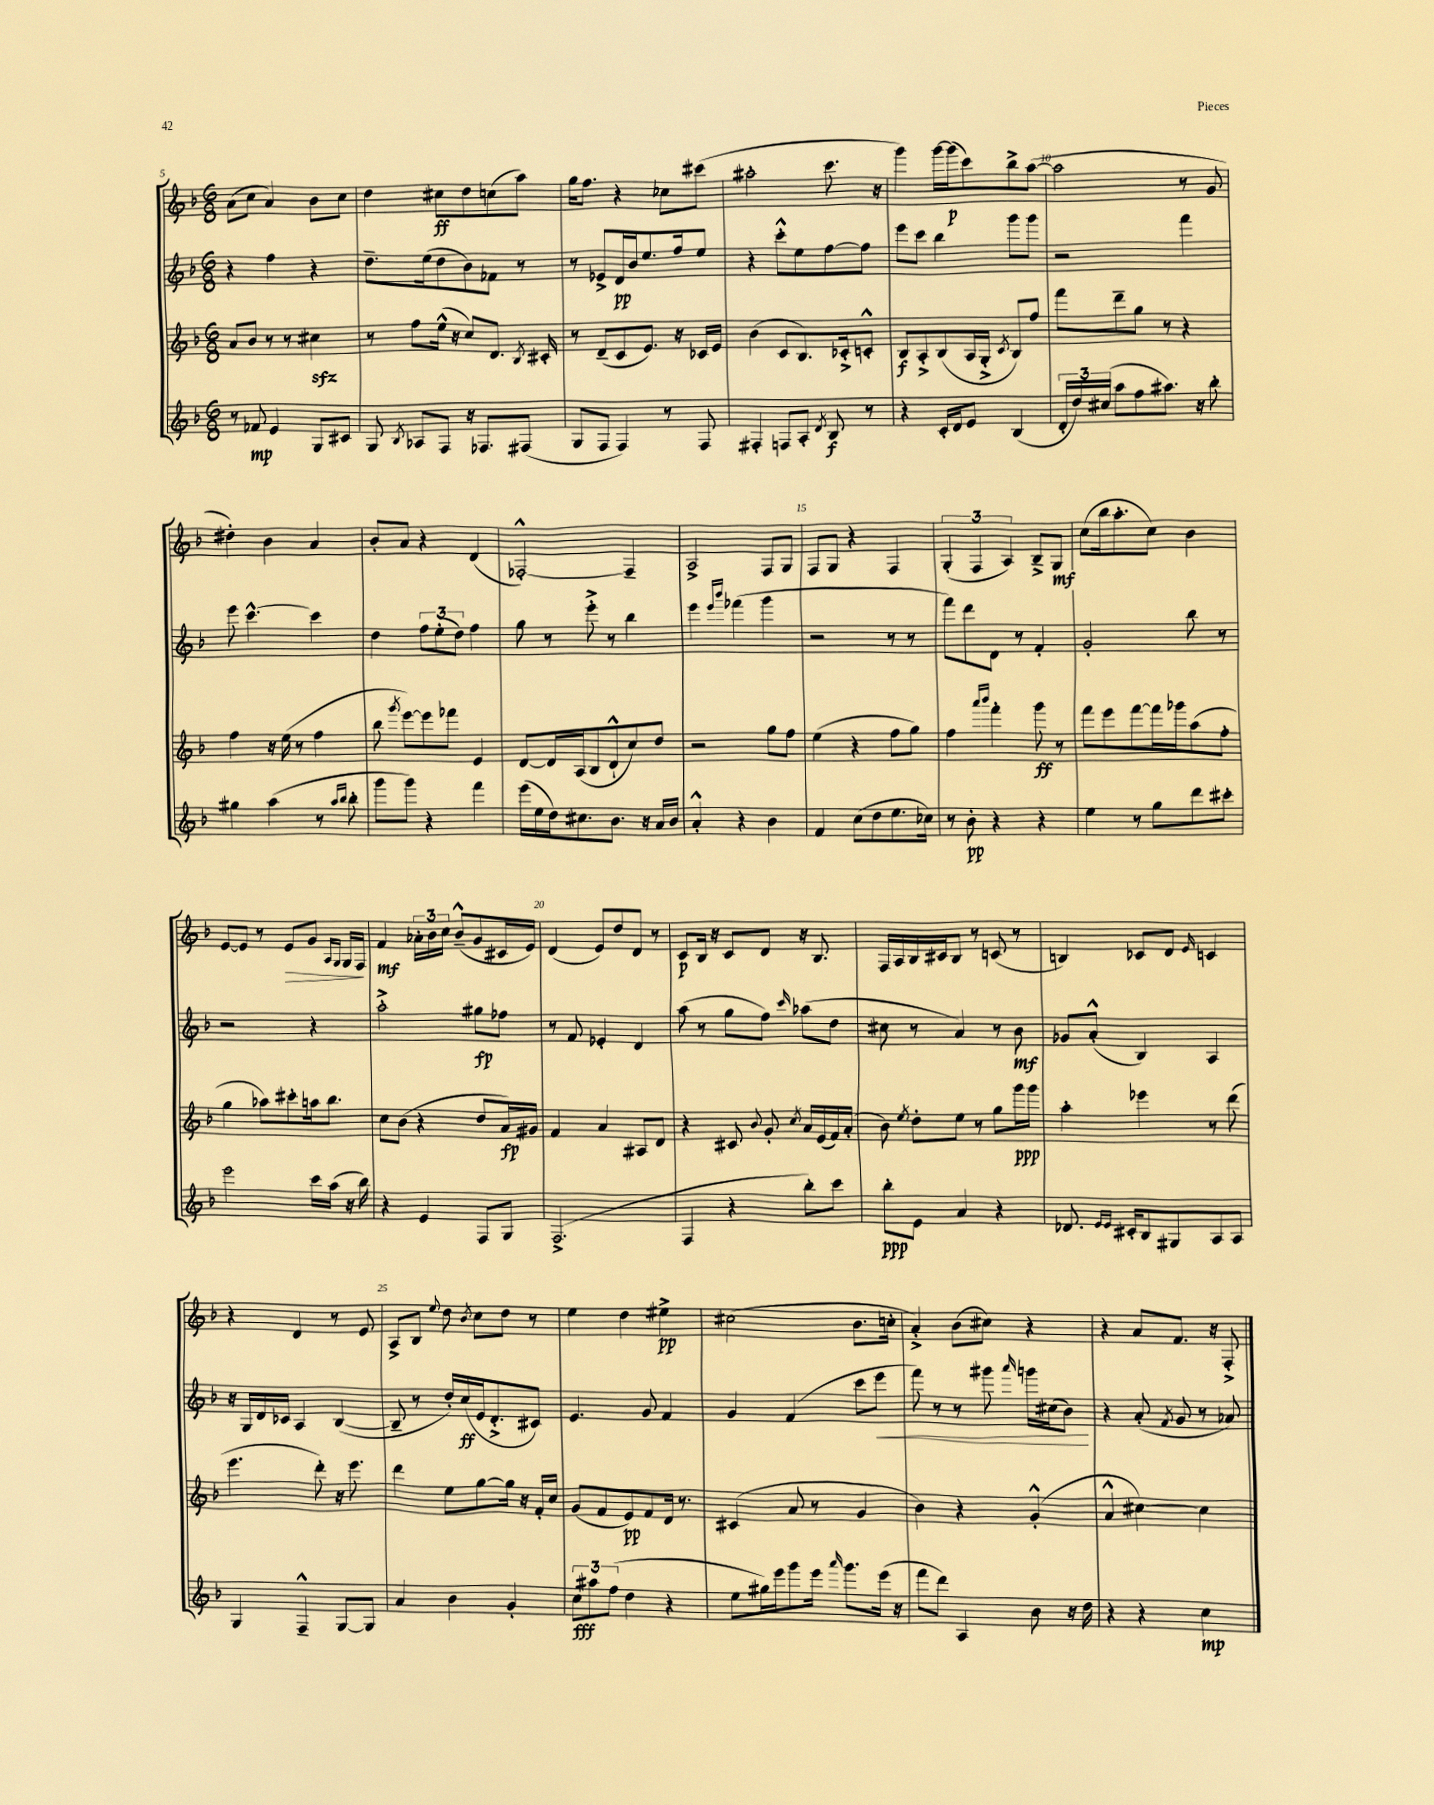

**kern	**kern	**kern	**kern
*staff4	*staff3	*staff2	*staff1
*clefG2	*clefG2	*clefG2	*clefG2
*k[b-]	*k[b-]	*k[b-]	*k[b-]
*M6/8	*M6/8	*M6/8	*M6/8
8r	8a/L	4r	(8a\L
8f-/	8b-/J	.	8cc\J
4e/	8r	4ff\	4a/)
.	8r	.	.
8G/L	4cc#\	4r	8b-\L
8c#/J	.	.	8cc\J
=	=	=	=
8G/	8r	8.dd~\L	4dd\
8qB-/	.	.	.
8A-/L	8ff\L	.	.
.	.	(16ee\k	.
8F/J	(16ee^^\Jk	8dd\	8cc#\L
.	16r	.	.
16r	8cc/L)	8b-\)	8dd\
8.F-/L	.	.	.
.	8.d/J	8f-\J	(8cc\
(8F#/J	.	8r	8aa\J)
.	8qB-/	.	.
.	16c#'/	.	.
=	=	=	=
8G/L	8r	8r	16gg\LK
.	.	.	8.ff\J
8F/J	(8d~/L	8e-^/L	.
4F/)	8c/	16d/L	4r
.	.	16b-/J	.
.	8.e/J)	8.ee/	.
8r	.	.	8cc-\L
.	16r	16ff/k	.
8F/	16c-/LL	8ee/J	(8ccc#\J
.	16e/JJ	.	.
=	=	=	=
4F#'/	(4b-\	4r	2aa#'\
8F/L	8c/L	8ccc'^^\L	.
8A'/J	8.B-/)	8ee\	.
8qd/	.	.	.
8B-/	.	[8ff\	8.ccc\
.	16c-'^/k	.	.
8r	8c'^^/J	8ff\]J	.
.	.	.	16r
=	=	=	=
4r	8B-/L	8eee\L	4ggg\)
.	8A'^/	8ccc\J	.
16c'/LL	(8B-/	4bb-\	[16ggg\LL
16d/J	.	.	(16ggg\]J
8e/J	16A/L	.	8ccc\)
.	16G'^/JJ	.	.
.	8qc/	.	.
(4B-/	8B-/L)	8ggg\L	8bb-^\
.	8ff/J	8ggg\J	([8aa\J
=	=	=	=
24d'/LL	8fff\L	2r	2aa\]
24dd/)	.	.	.
(24cc#/JJ	.	.	.
8aa\L	8ddd~\	.	.
8ff\	8gg\J	.	.
8.aa#\J)	8r	.	.
.	4r	4fff\	8r
16r	.	.	.
8bb-'\	.	.	8g/
=	=	=	=
4gg#\	4ff\	8eee\	4dd#'\)
.	.	[4.ccc^^\	.
(4aa\	16r	.	4b-\
.	(16ee\	.	.
.	8r	.	.
8r	4ff\	4ccc\]	4a/
16qqaa/LL	.	.	.
16qqbb-/JJ	.	.	.
8bb-'\	.	.	.
=	=	=	=
8ggg\L	8bb-\	4dd\	8b-'/L
.	8qggg/	.	.
8ggg\J)	[8eee\L)	.	8a/J
4r	8eee\]	12ff\L	4r
.	.	(12ee'\	.
.	8fff-\J	.	.
.	.	12dd\J)	.
4fff\	4e/	4ff\	(4d/
=	=	=	=
(16eee\LL	[8d/L	8gg\	[2F-'^^/)
16ee\	.	.	.
16dd\J)	16d/]L	8r	.
8.cc#\	(16A/J	.	.
.	8B-/	8eee'^\	.
8.b-\J	8d`^^/	8r	.
.	8cc/)	4bb-\	4F-~/]
16r	.	.	.
16a/LL	8dd/J	.	.
16b-/JJ	.	.	.
=	=	=	=
4a'^^/	2r	4eee\	2A^/
.	.	16qqeee/LL	.
.	.	16qqbbb-/JJ	.
4r	.	(4fff-\	.
4b-\	8gg\L	4ggg\	8F/L
.	8ff\J	.	8G/J
=	=	=	=
4f/	(4ee\	2r	8F/L
.	.	.	8G/J
(8cc\L	4r	.	4r
8dd\	.	.	.
8.ee\	8ff\L	8r	4F/
.	8gg\J)	8r	.
16cc-\Jk)	.	.	.
=	=	=	=
8r	4ff\	8fff\L)	(6G'/
8b-'\	.	8ddd\	.
.	.	.	6F/
.	16qqaaa/LL	.	.
.	16qqbbb-/JJ	.	.
4r	4fff'\	8d\J	.
.	.	.	6A/)
.	.	8r	.
4r	8ggg\	4f'/	8B-~^/L
.	8r	.	8G/J
=	=	=	=
4ee\	8fff\L	2g'/	(8cc\L
.	8eee\	.	16bb-\k
.	.	.	8.aa'\
8r	[8fff\	.	.
8gg\L	16fff\]L	.	8cc\J)
.	16ggg-\J	.	.
8ddd\	(8aa\	8bb-\	4b-\
8ccc#'\J	8ff'\J	8r	.
=	=	=	=
2eee\	4gg\	2r	[8e/L
.	.	.	8e/]J
.	8aa-\L)	.	8r
.	8ccc#'\	.	8e/L
16ccc\LL	16aa\k	4r	8g/J
(16aa\JJ	8.bb-\J	.	.
.	.	.	16qqA/LL
.	.	.	16qqG/JJ
16r	.	.	16G/LL
16bb-\)	.	.	16F/JJ
=	=	=	=
4r	8cc\L	2aa'^\	4f/
.	(8b-\J	.	.
4e/	4r	.	24a-'\LL
.	.	.	24b-\
.	.	.	24cc\JJ
.	.	.	(8b-~^^/L
8F/L	8dd/L	8gg#\L	8g/
8G/J	16a/L)	8ff-\J	16c#/L
.	16g#/JJ	.	16e/JJ)
=	=	=	=
(2.F^/	4f/	8r	(4d/
.	.	8f/	.
.	4a/	4e-'/	8e/L)
.	.	.	8dd/
.	8A#/L	4d/	8d/J
.	8d/J	.	8r
=	=	=	=
4F/	4r	(8aa\	8c/L
.	.	8r	16B-/Jk
.	.	.	16r
4r	8c#/	8gg\L	8c/L
.	8qqb-/	.	.
.	8g'/	8ff\J)	8d/J
.	8qcc/	16qqccc/	.
8bb-'\L)	16a/LL	(8aa-\L	16r
.	(16e/	.	8.B-/
8ccc\J	16f/)	8dd\J	.
.	(16a'/JJ	.	.
=	=	=	=
8bb-'\L	8b-\)	8cc#\	16F/LL
.	.	.	16A/
.	8qee/	.	.
8e\J	8dd'\L	8r	16B-/
.	.	.	16c#/J
4a/	8ee\J	4a/)	8B-/J
.	8r	.	8r
4r	8gg\L	8r	(8c/
.	16ggg\L	8b-\	8r
.	16ggg\JJ	.	.
=	=	=	=
8.d-/	4aa'\	8g-/L	4B/)
.	.	(8a'^^/J	.
16qqe/LL	.	.	.
16qqe/JJ	.	.	.
16c#'/LK	.	.	.
8B-/	4eee-\	4B-/)	8c-/L
8G#/	.	.	8d/J
.	.	.	16qqe/
8A/	8r	4A/	4c/
8A/J	(8ddd\	.	.
=	=	=	=
4G/	4.eee\	16r	4r
.	.	16G/LL	.
.	.	16d/	.
.	.	16c-/JJ	.
4F~^^/	.	4A/	4d/
.	8ddd'\)	.	.
[8G/L	16r	([4B-/	8r
.	8.eee\	.	.
8G/]J	.	.	8e/
=	=	=	=
4a/	4ddd\	8B-~/]	8A^/L
.	.	8r	8B-/J
.	.	.	8qqee/
4b-\	8ee\L	16dd'/LL)	8dd\
.	.	(16cc/	.
.	.	.	8qb-/
.	[8gg\	16e/J	8cc\L
.	.	8.d'^/	.
4g'/	16gg\]Jk	.	8dd\J
.	16r	.	.
.	16f'/LL	8c#/J)	8r
.	16cc/JJ	.	.
=	=	=	=
12cc\L	(8g/L	4.e/	4ee\
12aa#\	.	.	.
.	8f/	.	.
(12ff\J	.	.	.
4dd\	8e/)	.	4dd\
.	8f/	8g/	.
4r	16d/Jk	4f/	4ee#^\
.	8.r	.	.
=	=	=	=
8ee\L	(4c#/	4g/	(2cc#\
16gg#\L)	.	.	.
16eee\J	.	.	.
8ggg\	8a/	(4f/	.
16eee\Jk	8r	.	.
16qqaaa/	.	.	.
8.ggg\L	.	.	.
.	4g/	8ccc\L	8.b-\L
(16eee\Jk	.	8eee\J	.
16r	.	.	16cc'\Jk
=	=	=	=
8fff\L	4b-\)	8fff\)	4a'^/)
8ddd\J)	.	8r	.
4A/	4r	8r	(8b-\L
.	.	8ggg#\	8cc#\J)
.	.	16qqaaa/	.
8b-\	(4g'^^/	16ggg\LL	4r
.	.	(16cc#\J	.
16r	.	8b-\J)	.
16dd\	.	.	.
=	=	=	=
4r	4a^^/	4r	4r
4r	[4cc#\)	(8a'/	8a/L
.	.	8qf/	.
.	.	8g/	8.f/J
4cc\	4cc#\]	8r	.
.	.	.	16r
.	.	8a-/)	8F'^/
==	==	==	==
*-	*-	*-	*-
